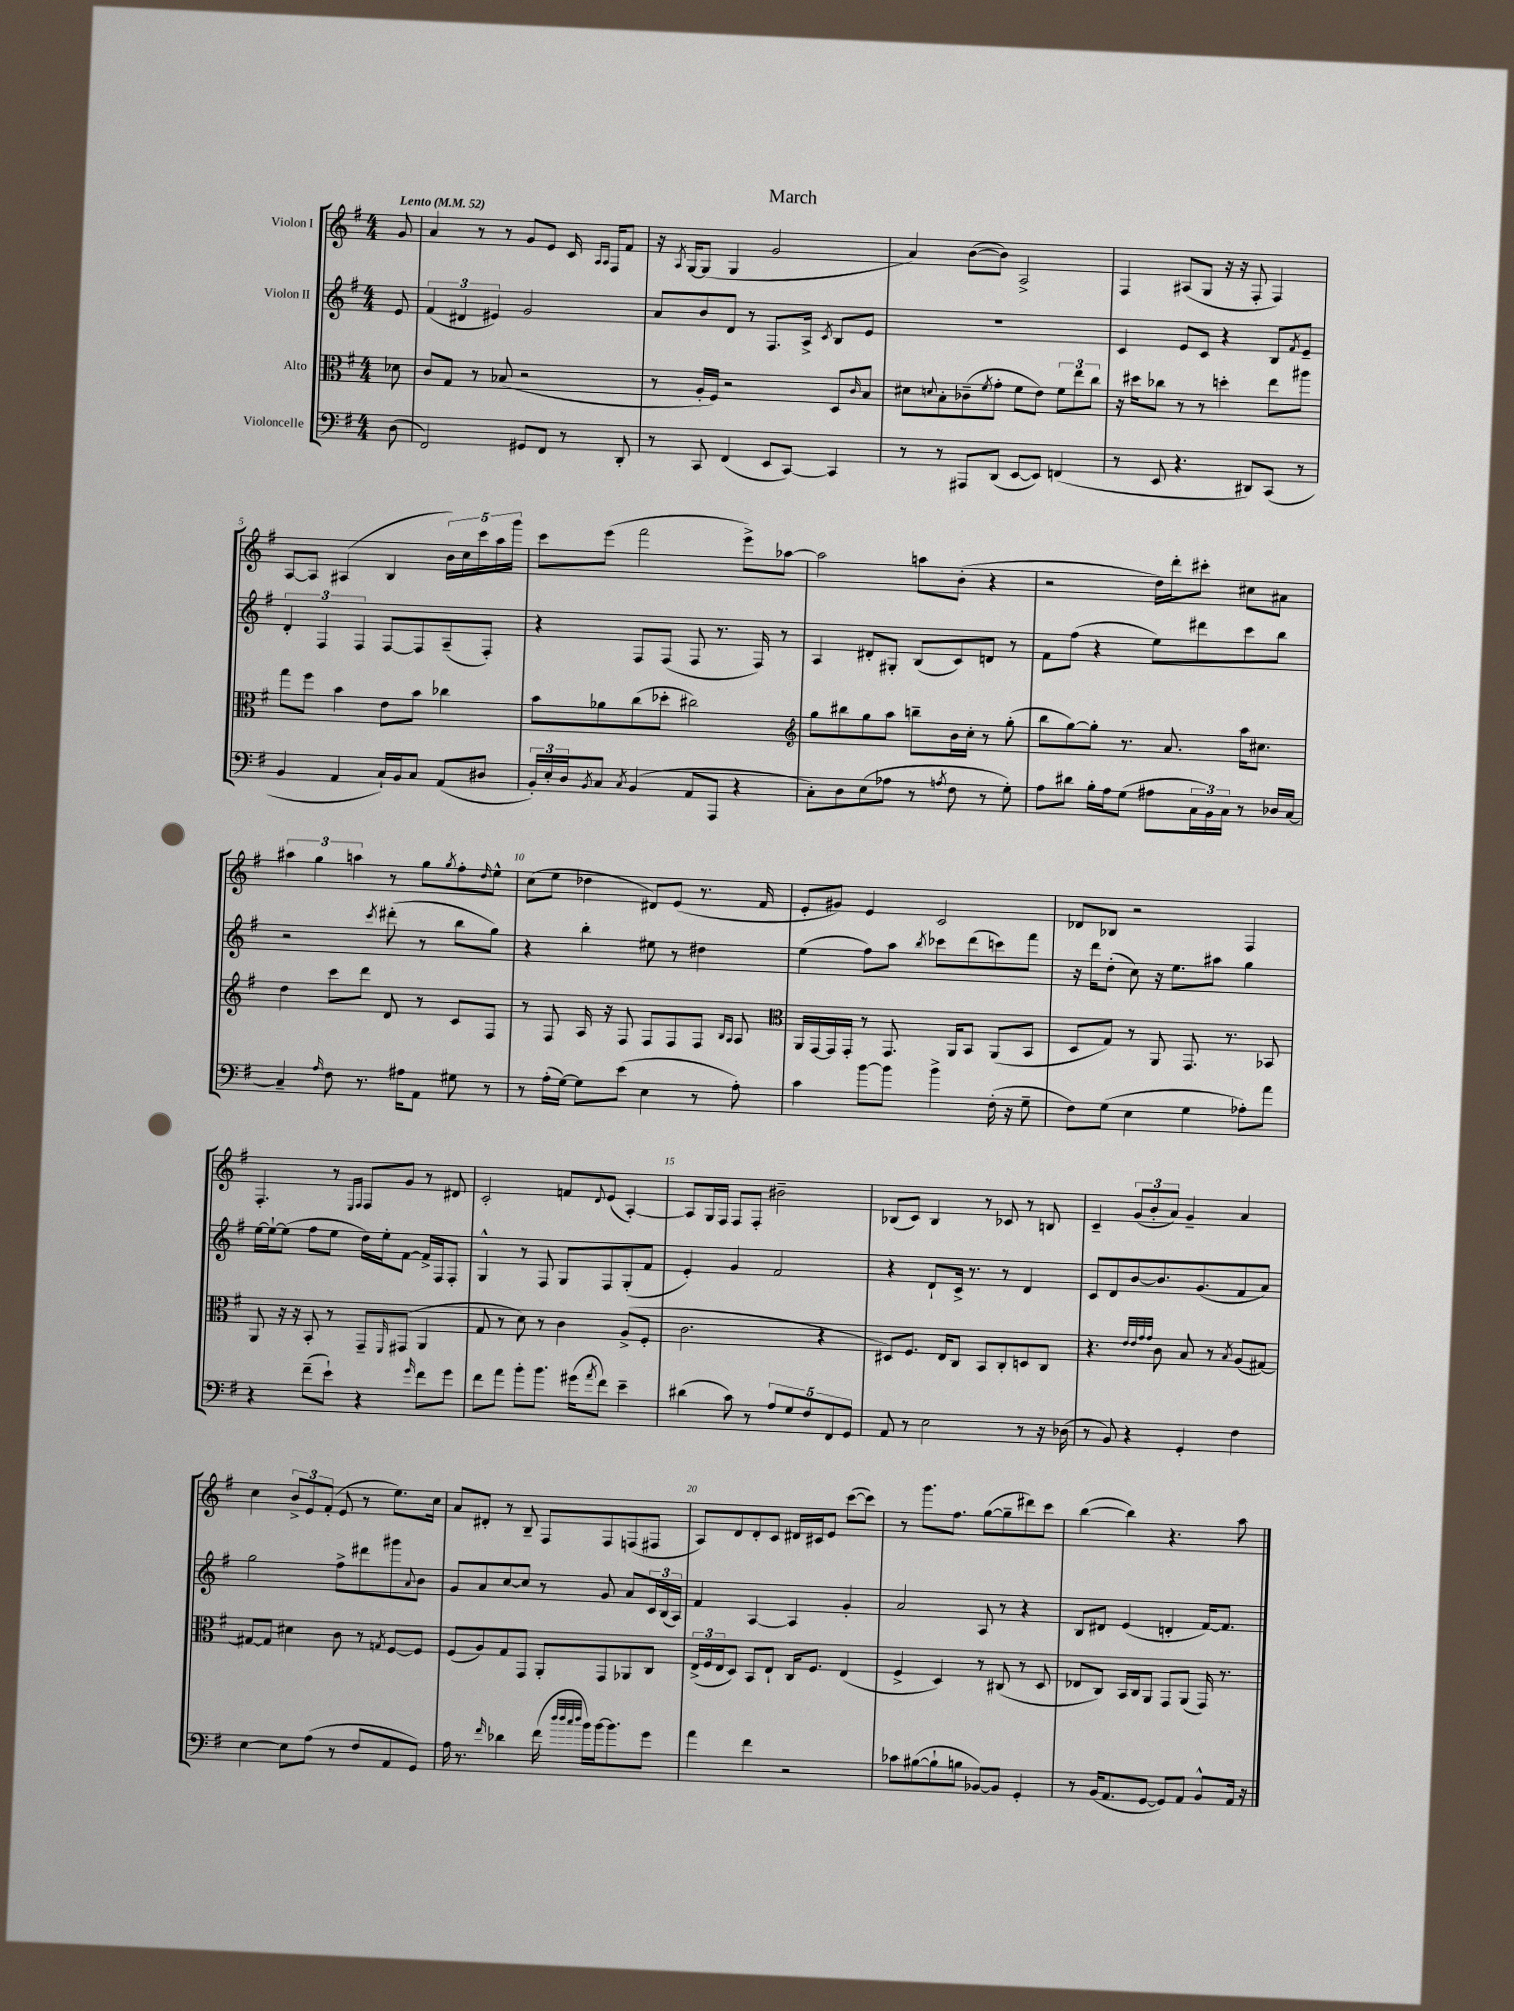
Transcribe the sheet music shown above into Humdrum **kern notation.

**kern	**kern	**kern	**kern
*staff4	*staff3	*staff2	*staff1
*clefF4	*clefC3	*clefG2	*clefG2
*k[f#]	*k[f#]	*k[f#]	*k[f#]
*M4/4	*M4/4	*M4/4	*M4/4
*MM52	*MM52	*MM52	*MM52
(8D\	8d-\	8e/	8g/
=	=	=	=
2FF#/)	8c/L	(6f#/	4a/
.	8G/J	.	.
.	.	6d#/	.
.	8r	.	8r
.	.	6e#/)	.
.	(8B-/	.	8r
8GG#/L	2r	2g/	8g/L
8FF#/J	.	.	8e/J
8r	.	.	16c/
.	.	.	16qqA/LL
.	.	.	16qqA/JJ
.	.	.	16F#/LK
8DD'/	.	.	8f#/J
=	=	=	=
8r	8r	8a/L	16r
.	.	.	8qA/
.	.	.	[16G/LK
8CC/	16A'/LL	8b/	(8G/]J
.	16F#/JJ)	.	.
(4FF#/	2r	8d/J	4G/
.	.	8r	.
8EE/L	.	8.F#/L	2g/
[8CC/J)	.	.	.
.	.	16A^/Jk	.
.	.	8qc/	.
4CC/]	8D/L	8B/L	.
.	16qqc/	.	.
.	8B/J	8e/J	.
=	=	=	=
8r	8d#\L	1r	4a/)
.	8qqd/	.	.
8r	8B'\	.	.
8AAA#/L	(8c-~\	.	([8b\L
.	8qf#/	.	.
(8DD/J	8g'\J	.	8b\]J)
[8EE/L	8f#\L	.	2A^/
8EE/]J)	8e\J)	.	.
(4FF/	12f#\L	.	.
.	12ee\	.	.
.	12cc\J	.	.
=	=	=	=
8r	16r	4c/	4F#/
.	16dd#\LK	.	.
8EE/	8cc-\J	.	.
4.r	8r	8e/L	(8A#/L
.	8r	8c/J	8G/J
.	4dd'\	4r	16r
.	.	.	16r
8DD#/L)	.	.	8F#'/
(8CC/J	8ee\L	8B/L	4F#/)
.	.	8qf#/	.
8r	8aa#\J	8e~/J	.
=	=	=	=
4BB/	8gg\L	6d'/	[8A/L
.	8ff#\J	.	8A/]J
.	.	6F#/	.
4AA/	4b\	.	(4A#/
.	.	6F#/	.
16C`/LL)	8e\L	[8F#/L	4B/
16BB/J	.	.	.
8C/J	8b\J	8F#/]	.
(8AA/L	4cc-\	(8A~/	20b\LL)
.	.	.	20cc\
.	.	.	20ccc\
8D#/J	.	8F#'/J)	.
.	.	.	20aa\
.	.	.	20ggg\JJ
=	=	=	=
24BB'/LL)	8b\L	4r	8ccc\L
24E'/	.	.	.
24D/J	.	.	.
8qBB/	.	.	.
8C/J	8a-\	.	(8eee\J
8qC/	.	.	.
(4BB/	(8cc\	8F#/L	2fff#\
.	8dd-'\J	(8F#/J	.
8AA/L	2cc#\)	8F#/	.
8AAA/J	.	8.r	.
4r	.	.	8eee^\L)
.	.	16F#/)	.
.	.	8r	[8aa-\J
=	=	=	=
*	*clefG2	*	*
8C'\L)	8gg\L	4A/	2aa-\]
8D\	8bb#\	.	.
(8E\	8gg\	8d#'/L	.
8A-\J	8aa\J	8G#'/J	.
8r	8bb~\L	(8B/L	8aa\L
8qA/	.	.	.
8F#\	16b\L	8c/)	(8b'\J
.	16cc'\JJ	.	.
8r	8r	8d/J	4r
8G'\)	(8gg'\	8r	.
=	=	=	=
8A\L	8bb\L	8f#\L	2r
8d#\J	[8gg\)	(8ff#\J	.
16B'\LL	8gg'\]J	4r	.
16A\J	.	.	.
(8G\J	8.r	.	.
8A#\L	.	8ee\L)	16dd\LL)
.	8.a/	.	16ddd'\J
24C\L	.	8ddd#\	8ccc#'\J
24BB\)	.	.	.
24C\JJ	.	.	.
8r	16aa\LK	8ccc\	8cc#\L
.	8.cc#\J	.	.
16D-/LL	.	8bb\J	8a#\J
[16C/JJ	.	.	.
=	=	=	=
4C~/]	4dd\	2r	6aa#\
.	.	.	6gg\
16qqA/	.	.	.
8F#\	8ccc\L	.	.
.	.	.	6aa\
8.r	8ddd\J	.	.
.	.	8qccc/	.
.	8d/	(8ddd#'\	8r
16A#\LK	.	.	.
8AA\J	8r	8r	8gg\L
.	.	.	8qgg/
8G#\	8c/L	8bb\L	8ff#'\
.	.	.	16qqdd/
8r	8F#/J	8gg\J)	8ee^^\J
=	=	=	=
8r	8r	4r	(8cc\L
(16A'\LL	8F#/	.	8ee\J
[16G\JJ)	.	.	.
8G\]L	16A/	4bb'\	4dd-\
.	16r	.	.
(8e\J	8F#/	.	.
4E\	8F#/L	8ee#\	8d#/L)
.	8F#/	8r	(8e/J
8r	8F#/J	4dd#\	8.r
.	16qqB/LL	.	.
.	16qqA/JJ	.	.
8A'\)	8A/	.	.
.	.	.	16f#/
=	=	=	=
*	*clefC3	*	*
4c\	16AA/LL	(4ee\	8e'/L
.	[16GG/	.	.
.	16GG/]	.	8g#/J)
.	16GG'/JJ	.	.
[8b\L	8r	8ff#\L)	4e/
8b\]J	8.GG/	8aa\J	.
.	.	8qbb/	.
4b^\	.	8ccc-\L	2c/
.	16AA/LK	.	.
.	8BB/J	(8ddd\	.
(16F#'\	(8AA/L	8ccc\)	.
16r	.	.	.
8G~\	8BB/J	8fff#\J	.
=	=	=	=
8F#\L)	8D/L	16r	8d-/L
.	.	16ddd\LK	.
(8G\J	8G/J)	(8dd'\J	8B-/J
4E\	8r	8cc\)	2r
.	8AA/	16r	.
.	.	8.ee\L	.
4G\	8.GG/	.	.
.	.	8aa#\J	.
.	8.r	.	.
8A-'\L)	.	4gg\	4F#/
8a\J	8BB-/	.	.
=	=	=	=
4r	8AA/	[16ee\LL	4.F#'/
.	.	16ee`\_J	.
.	16r	(8ee\]J	.
.	16r	.	.
(8f#~\L	8BB'/	8ff#\L	.
8e`\J)	8r	8ee\J	8r
.	.	.	16qqE/LL
.	.	.	16qqF#/JJ
4r	8GG~/L	16dd\LL)	8F#/L
.	.	16ee'\J	.
.	16qqFF#/	.	.
.	(8GG#/J	[8f#\J	8g/J
16qqg/	.	.	.
8f#\L	4AA/	16f#^/]LL	8r
.	.	16F#/J	.
8g\J	.	8F#'/J	8d#/
=	=	=	=
8f#\L	8G/	4G^^/	2c'/
8a\J	8r	.	.
8b'\L	8d\)	8r	.
8.b\J	8r	8F#/	.
.	4c\	8G/L	8f/L
(16g#\LK	.	.	.
8qa/	.	.	8qqd/
8f#\J)	.	8F#/	(8e/J
4e~\	(8A^/L	(8G'/	[4A'/)
.	8F#'/J	8f#/J	.
=	=	=	=
(4d#\	2.c\	4e'/)	8A/]L
.	.	.	16G/L
.	.	.	16F#/JJ
8c\)	.	4g/	8F#/L
8r	.	.	8F#'/J
10A/L	.	2f#/	2b#~\
10G/	.	.	.
10F#/	.	.	.
.	4r	.	.
10FF#/	.	.	.
10GG/J	.	.	.
=	=	=	=
8AA/	8D#/L)	4r	(8B-/L
8r	8.F#/J	.	8c/J)
2E\	.	8d`/L	4B-/
.	16E/LK	.	.
.	8C/J	16c^/Jk	.
.	.	8.r	.
.	8BB/L	.	8r
.	8C'/	8r	8c-/
8r	8D/	4d/	8r
16r	8C/J	.	8B/
(16D-\	.	.	.
=	=	=	=
8r	4.r	8c/L	4c~/
8BB/)	.	8d/	.
4r	.	[8b/	(12g/L
.	.	.	12b'/
.	32qqe/LLL	.	.
.	32qqe/	.	.
.	32qqg/	.	.
.	32qqg/JJJ	.	.
.	8c\	8.b/]	.
.	.	.	12a/J)
4GG'/	8B/	.	4g~/
.	.	(8.g/	.
.	8r	.	.
.	8qB/	.	.
4F#\	(8A/L	8f#/	4a/
.	[8G#/J)	8a/J)	.
=	=	=	=
[4E\	8G#/_L	2gg\	4cc\
.	8G#/]J	.	.
8E\]L	4d#\	.	12b^/L
.	.	.	12e/
(8A\J	.	.	.
.	.	.	(12f#'/J
8r	8c\	8ff#^\L	8e/
8F#/L	8r	8ddd#\	8r
.	8qG/	.	.
8AA/	[8F#/L	8ggg#\	8.ee\L)
.	.	8qqa/	.
8GG/J)	8F#/]J	8b\J	.
.	.	.	16cc\Jk
=	=	=	=
16A\	(8F#/L	8g/L	8a/L
8.r	.	.	.
.	8A/)	8a/	8d#'/J
16qqf#/	.	.	.
4d-\	8G/	[8cc/	8r
.	8GG/J	8cc/]J	8B~/
(16f#\	8AA'/L	8r	8F#/L
32qqdd/LLL	.	.	.
32qqdd/	.	.	.
32qqcc/	.	.	.
32qqdd/JJJ	.	.	.
16b\LL)	.	.	.
[16b\J	8GG/	8g/	8F#/
8.b\]	.	.	.
.	8AA-/	8a/L	(8F/
8g\J	8C/J	24c/L	8F#/J
.	.	(24B/	.
.	.	24A/JJ)	.
=	=	=	=
4a\	(24E^/LL	4f#/	8A/L)
.	24F#/	.	.
.	24E/J	.	.
.	8D/J)	.	8d/
4f#\	8BB/L	[4A/	8d'/
.	8E`/J	.	8c/J
2r	16C/LK	4A/]	16d#/LL
.	8.F#/J	.	16c#/J
.	.	.	8e/J
.	(4E/	4g'/	([8ccc\L
.	.	.	8ccc\]J)
=	=	=	=
8c-\L	4F#^/	2a/	8r
([8B#\	.	.	8.ggg\L
8B#`\]	4D/)	.	.
.	.	.	8.ff#\J
8B\J	.	.	.
[8BB-/L)	8r	8A/	([8gg\L
8BB-/]J	(8C#/	8r	8gg~\]
4GG'/	8r	4r	8ddd#\)
.	8D/	.	8ccc\J
=	=	=	=
8r	8E-/L	8B/L	([4bb\
(16BB/LK	8C/J)	8d#/J	.
8.AA/	.	.	.
.	16BB/LL	(4e/	4bb\])
.	16C/J	.	.
[8GG/J	8AA/J	.	.
8GG/]L)	8GG/L	4d'/	4.r
8AA/J	(8AA/J	.	.
8BB^^/L	16GG/)	[16f#/LK)	.
.	8.r	8.f#/]J	.
16AA/Jk	.	.	8aa\
16r	.	.	.
==	==	==	==
*-	*-	*-	*-
